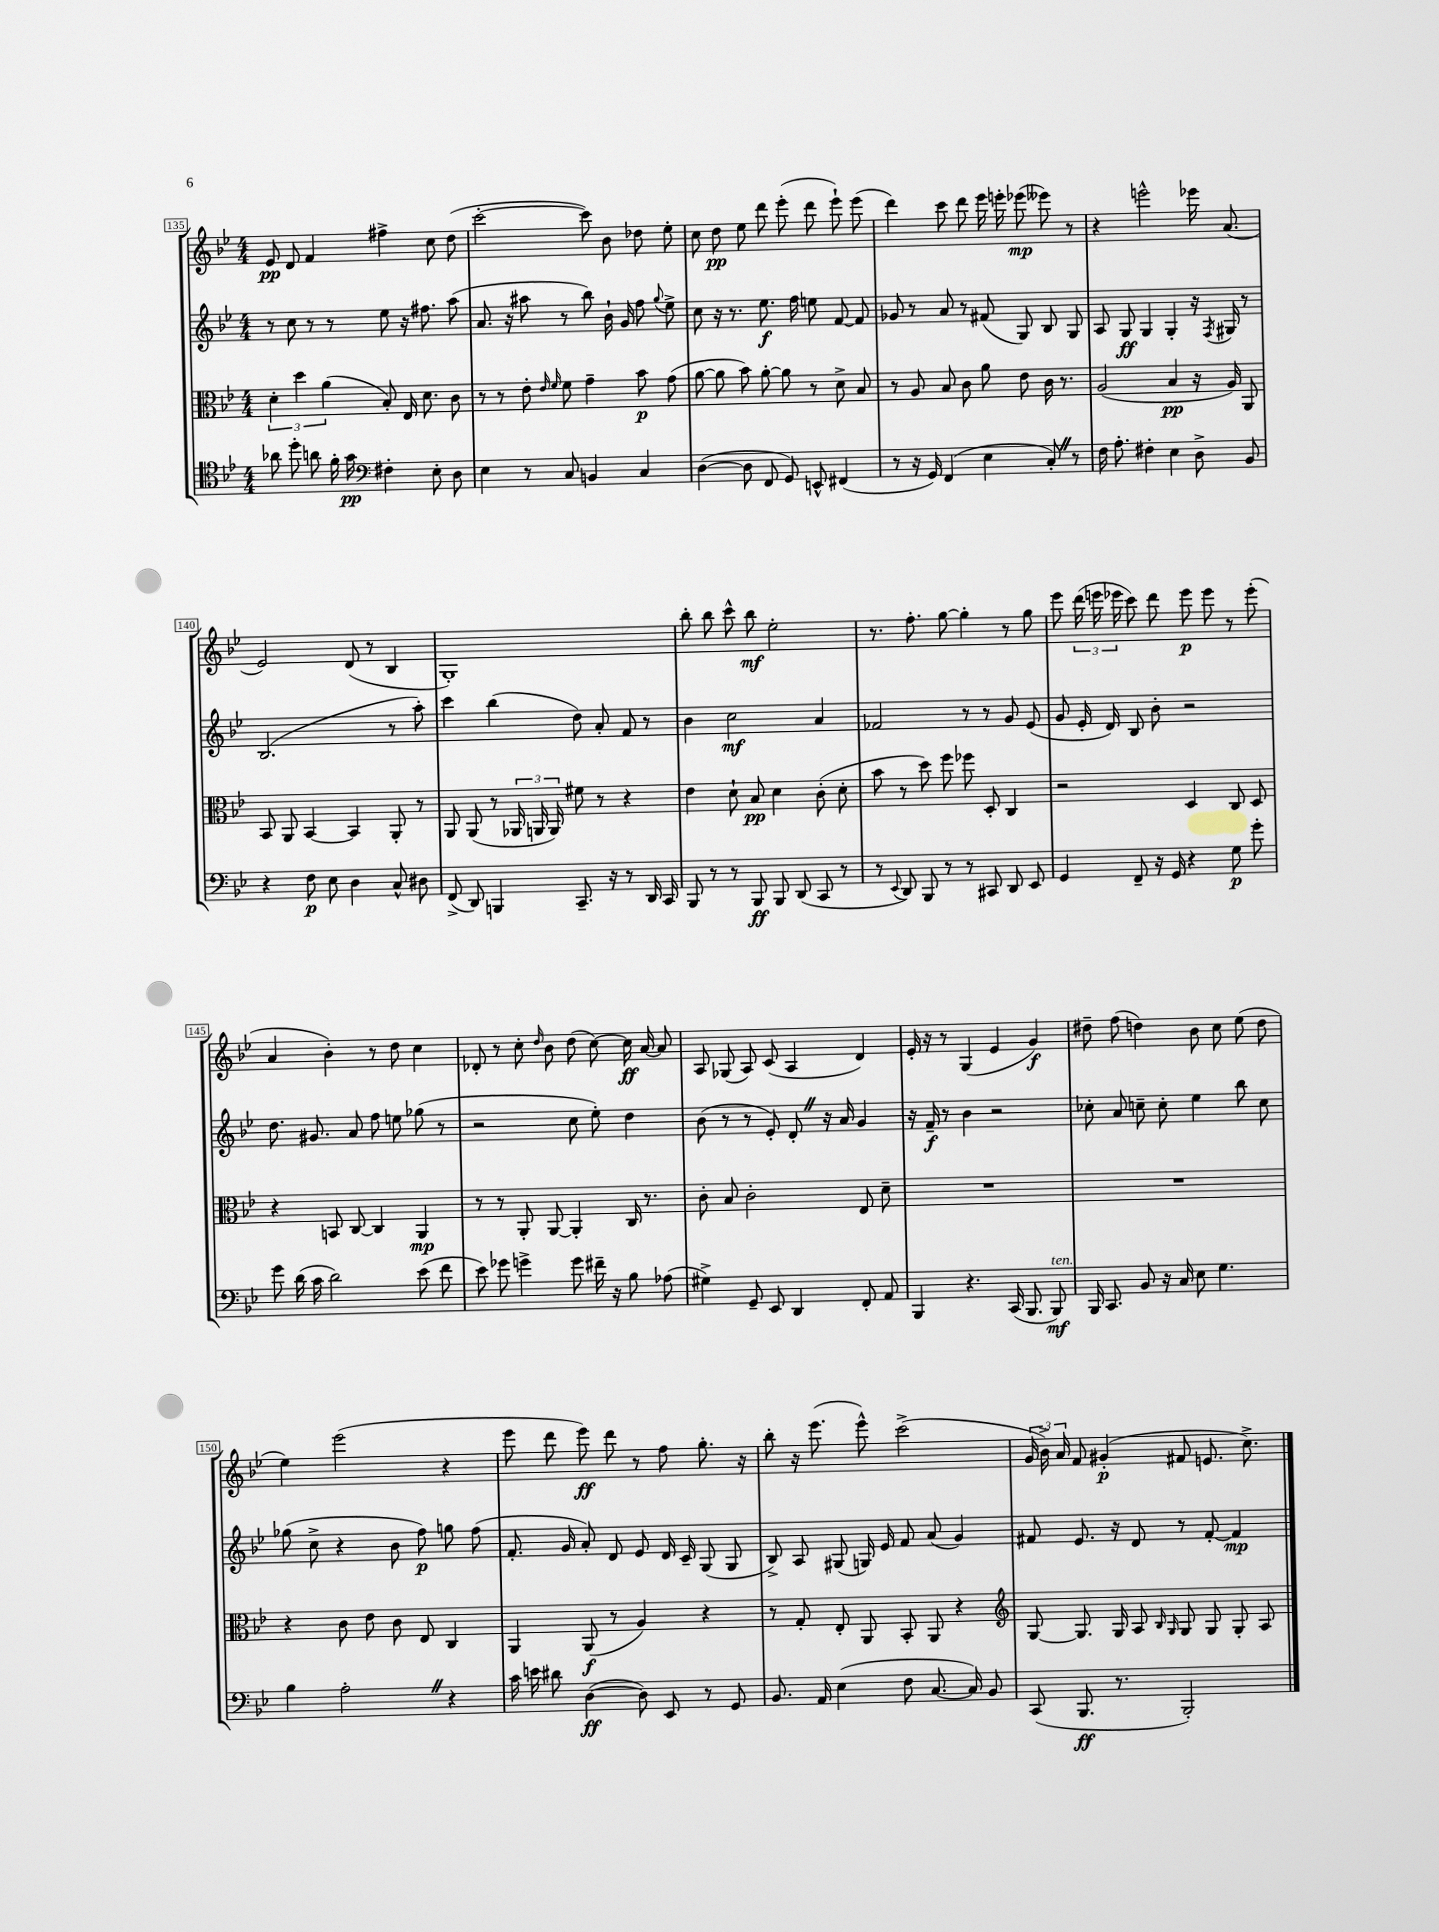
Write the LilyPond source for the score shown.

<<
\new StaffGroup <<
\new Staff = "s0" {
    \clef treble \key bes \major \numericTimeSignature \time 4/4
    \autoBeamOff ees'8\pp d'8 f'4 fis''4-> c''8 d''8( |
    c'''2~-. c'''8) bes'8 des''8 ees''8-. |
    c''8 d''8\pp ees''8 d'''8 ees'''8-.( d'''8 ees'''8-!) ees'''8( |
    d'''4) c'''8 d'''8 ees'''16 e'''16-. ees'''8\mp( eeses'''8) r8 |
    r4 e'''2-^ ees'''16 a'8.( |
    ees'2) d'8( r8 bes4 |
    g1-.) |
    bes''8-. bes''8 c'''8-^ bes''8\mf ees''2-. |
    r8. f''8.-. g''8~ g''4-. r8 g''8 |
    ees'''8 \tuplet 3/2 { d'''16( e'''16 ees'''16 } c'''8) d'''8 ees'''8\p ees'''8 r8 ees'''8-.( |
    a'4 bes'4-.) r8 d''8 c''4 |
    des'8-. r8 c''8-. \grace { d''16 } bes'8 d''8( c''8~) c''16\ff a'16~ a'8 |
    a8 ges8( a8) c'8( a4 d'4) |
    ees'16-. r16 r8 g4( ees'4 g'4\f) |
    dis''8-- f''8( d''4) bes'8 c''8 ees''8( d''8 |
    ees''4) ees'''2( r4 |
    ees'''8 d'''8 ees'''8\ff) d'''8 r8 f''8 g''8.-. r16 |
    bes''8-. r16 ees'''8.( ees'''8-^) c'''2->( |
    \tuplet 3/2 { g'16 bes'16->) a'16 } f'8 gis'4-.\p( fis'8 e'8. c''8.->) \bar "|." |
}
\new Staff = "s1" {
    \clef treble \key bes \major \numericTimeSignature \time 4/4
    \autoBeamOff r8 c''8 r8 r8 ees''8 r16 fis''8. a''8( |
    a'8. r16 ais''8 r8 bes''8) bes'16-! g'16 f''8 \appoggiatura { g''8 } ees''8-> |
    c''8 r16 r8. ees''8.\f f''16 e''8 f'8~ f'8 |
    ges'8 r8 a'8 r8 fis'8( g8) bes8 g8 |
    a8 g8\ff g4 g4-. r16 \acciaccatura { f8 } gis16 r8 |
    bes2.( r8 a''8-.) |
    c'''4 bes''4( d''8) a'8-. f'8 r8 |
    bes'4 c''2\mf a'4 |
    fes'2 r8 r8 g'8 ees'8( |
    g'8 ees'16-. d'16) bes8 bes'8-. r2 |
    d''8. gis'8. a'8 f''8 e''8 ges''8( r8 |
    r2 c''8 ees''8-.) d''4 |
    bes'8( r8 r8 ees'8-.) d'8-. \once \override BreathingSign.text = \markup { \musicglyph "scripts.caesura.straight" } \breathe r16 a'16 g'4 |
    r16 f'16--\f r8 bes'4 r2 |
    ces''8-. a'8 c''8-- c''8-. ees''4 bes''8 c''8 |
    ges''8( c''8-> r4 bes'8 f''8\p) g''8 f''8( |
    f'8.-. g'16 a'8-.) d'8 ees'8 d'16 c'16-- g8( g8 |
    bes8->) a8 gis8( g16) ees'16 f'8 a'8( g'4) |
    fis'8 ees'8. r16 d'8 r8 fis'8~-. fis'4\mp \bar "|." |
}
\new Staff = "s2" {
    \clef alto \key bes \major \numericTimeSignature \time 4/4
    \autoBeamOff \tuplet 3/2 { d'4-. d''4 a'4( } bes8-.) ees16 d'8. c'8 |
    r8 r8 ees'8-. \grace { ees'16 f'16 } f'8 g'4-- bes'8\p g'8( |
    a'8~ a'8 bes'8) a'8~-. a'8 r8 d'8-> bes8 |
    r8 a8 bes8 c'8 a'8 ees'8 c'16 r8. |
    a2( bes4\pp r16 a16) a,8 |
    bes,8 a,8 bes,4~ bes,4 a,8-. r8 |
    a,8 a,8( r8 \tuplet 3/2 { aes,16 a,16 a,16) } fis'8 r8 r4 |
    ees'4 d'8-! bes8\pp d'4 c'8-.( d'8-. |
    bes'8 r8 d''8) f''8 fes''8 d8-. c4 |
    r2 d4 c8 d8 |
    r4 b,8 c8~ c4 a,4\mp |
    r8 r8 a,8-. a,8~ a,4-. c16 r8. |
    c'8-. bes8 c'2-. ees8 d'8-- |
    R1 |
    R1 |
    r4 c'8 ees'8 c'8 ees8 c4 |
    a,4 a,8\f( r8 a4) r4 |
    r8 g8-. ees8-. a,8 bes,8-. a,8 r4 |
    \clef treble g8~ g8. g16 a8 \grace { bes16 g16 } g8 g8 g8-. a8 \bar "|." |
}
\new Staff = "s3" {
    \clef tenor \key bes \major \numericTimeSignature \time 4/4
    \autoBeamOff aes'8 d''8-. a'8 f'16-. g'16\pp \clef bass fis4-. ees8-. d8 |
    ees4 r8 c8 b,4 c4 |
    d4~( d8 f,8 g,8) e,8-^ fis,4( |
    r8 r16 g,16) f,4( ees4 c8-.) \once \override BreathingSign.text = \markup { \musicglyph "scripts.caesura.straight" } \breathe r8 |
    f16 a8.-. fis4-. ees4 d8-> bes,8 |
    r4 f8\p ees8 d4 c8-^ dis8 |
    f,8->( d,8) b,,4 c,8.-- r16 r8 d,16 c,16 |
    bes,,8 r8 r8 bes,,8\ff bes,,8 d,8( c,8 r8 |
    r8 \appoggiatura { ees,8 } d,8) bes,,8 r8 r8 cis,8 d,8 ees,8 |
    g,4 f,8-- r16 g,16 r4 g8\p g'8-. |
    g'8 d'16( c'16 d'2) ees'8( f'8 |
    ees'8) ges'8 g'4-> g'8 fis'16-- r16 bes8 aes8( |
    gis4->) g,8-- ees,8 d,4 f,8-. a,8 |
    bes,,4 r4. c,16( bes,,8. bes,,8\mf^\markup { \italic "ten." }) |
    bes,,16 c,8. bes,8 r16 c16 ees8 g4. |
    bes4 a2-. \once \override BreathingSign.text = \markup { \musicglyph "scripts.caesura.straight" } \breathe r4 |
    c'16 e'16 dis'8 d4~\ff( d8) ees,8 r8 g,8 |
    bes,8. a,16 ees4( f8 c8.~ c16) bes,8 |
    c,8( bes,,8.\ff r8. bes,,2-.) \bar "|." |
}
>>
>>
\layout { \context { \Score currentBarNumber = #135 \override BarNumber.stencil = #(make-stencil-boxer 0.1 0.3 ly:text-interface::print) } }
